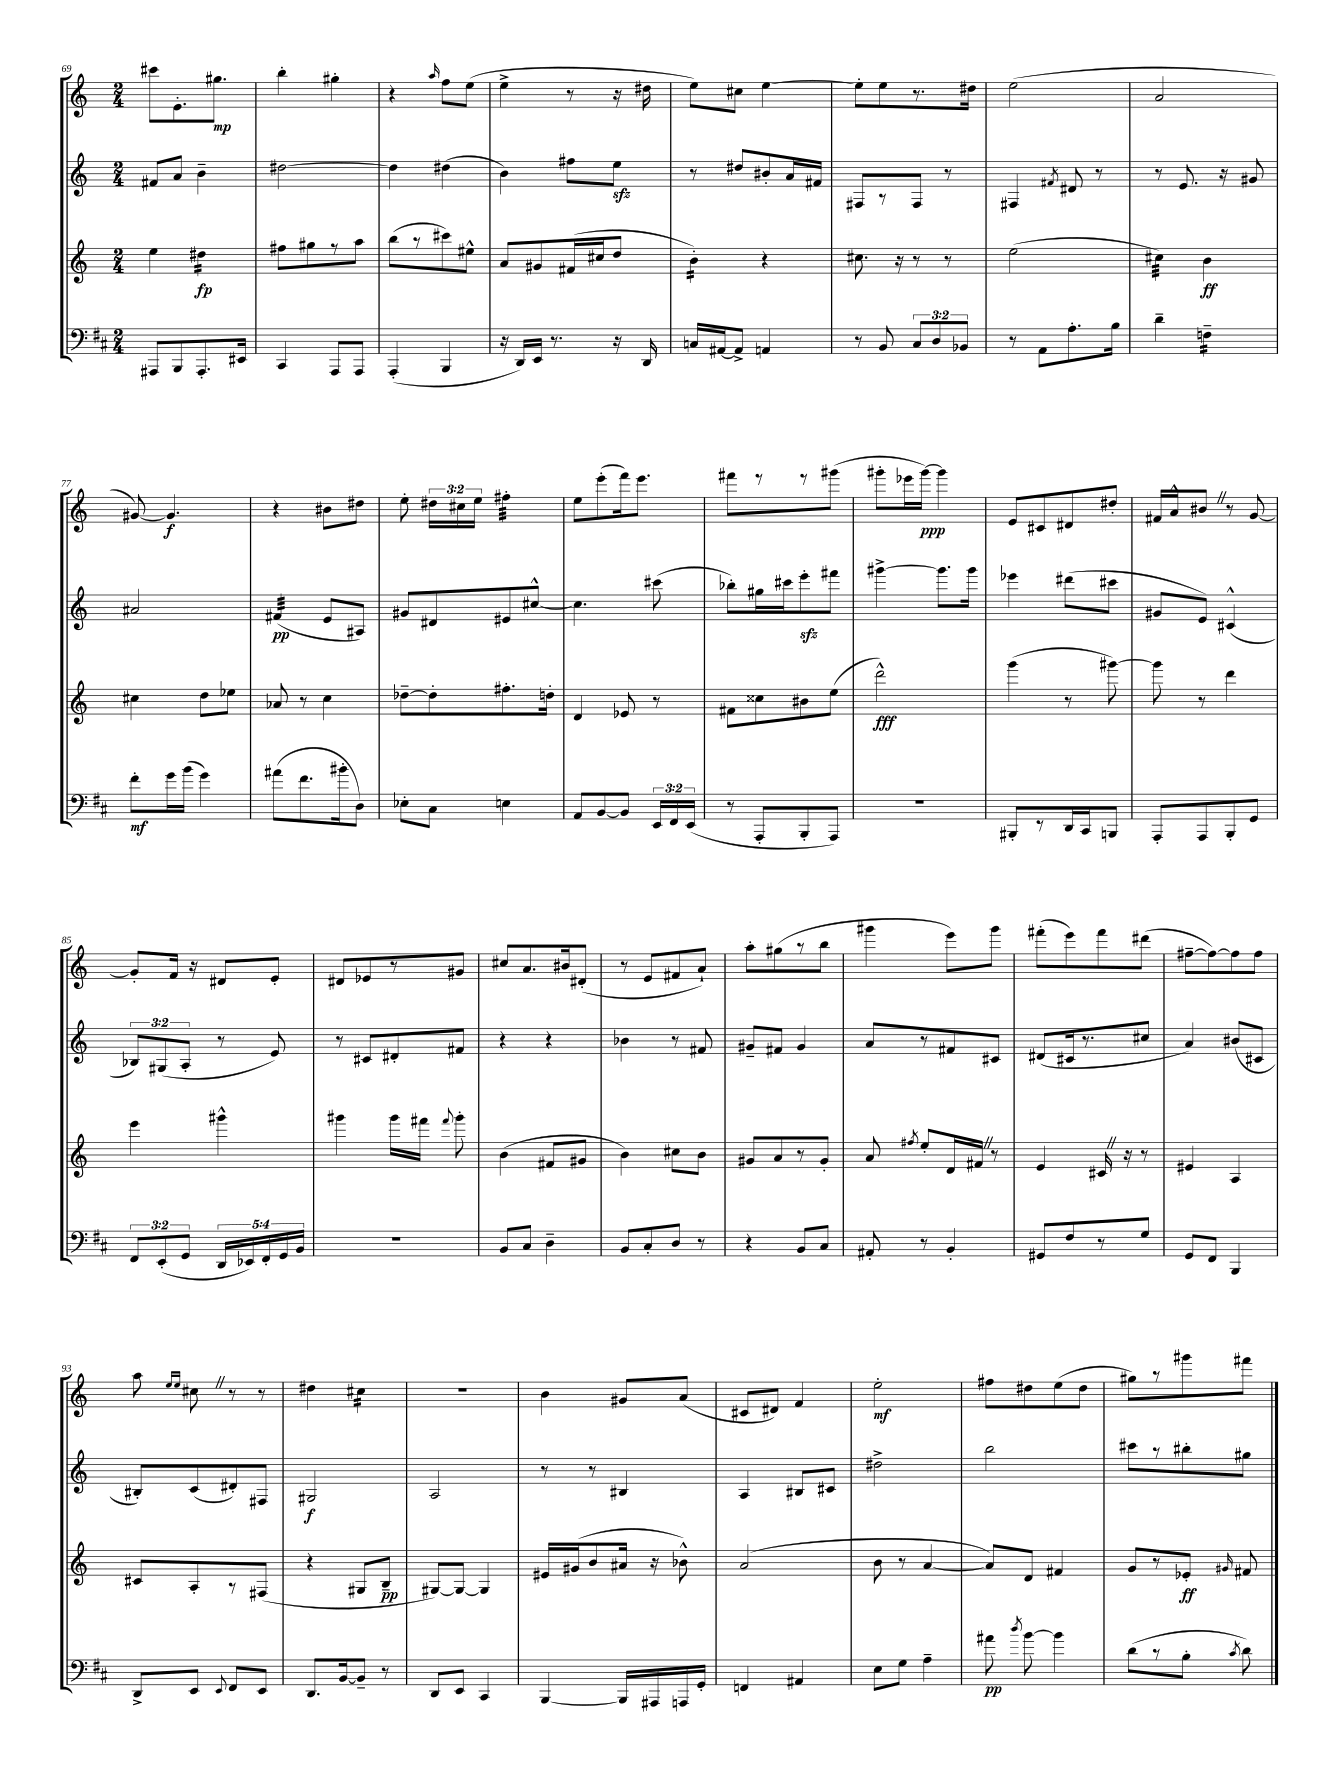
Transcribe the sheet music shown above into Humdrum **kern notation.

**kern	**kern	**kern	**kern
*staff4	*staff3	*staff2	*staff1
*clefF4	*clefG2	*clefG2	*clefG2
*k[f#c#]	*k[]	*k[]	*k[]
*M2/4	*M2/4	*M2/4	*M2/4
8AAA#	4ee	8f#	8ccc#
8BBB	.	8a	8.e'
8.AAA#'	4dd#	4b~	.
.	.	.	8.gg#
16EE#	.	.	.
=	=	=	=
4CC#	8ff#	[2dd#	4bb'
.	8gg#	.	.
8AAA	8r	.	4gg#'
8AAA	8aa	.	.
=	=	=	=
(4AAA'	(8bb	4dd#]	4r
.	8r	.	.
.	.	.	16qqaa
4BBB	8ccc#)	(4dd#	8ff
.	8ee#^^	.	(8ee
=	=	=	=
16r	8a	4b)	4ee^
16DD)	.	.	.
16EE	8g#	.	.
8.r	.	.	.
.	(16f#	8ff#	8r
.	16cc#	.	.
16r	8dd	8ee	16r
16DD	.	.	16dd#
=	=	=	=
16C	4b')	8r	8ee)
[16AA#	.	.	.
8AA#^]	.	8dd#	8cc#
4AA	4r	8b#'	[4ee
.	.	16a	.
.	.	16f#	.
=	=	=	=
8r	8.cc#	8F#	8ee']
8BB	.	8r	8ee
.	16r	.	.
12C#	8r	8F#	8.r
12D	.	.	.
.	8r	8r	.
12BB-	.	.	.
.	.	.	16dd#
=	=	=	=
8r	(2ee	4F#	(2ee
8AA	.	.	.
.	.	8qf#	.
8.A'	.	8d#	.
.	.	8r	.
16B	.	.	.
=	=	=	=
4d~	4cc#)	8r	2a
.	.	8.e	.
4F~	4b	.	.
.	.	16r	.
.	.	8g#	.
=	=	=	=
8f#'	4cc#	2a#	[8g#)
16g	.	.	4.g#]
(16b	.	.	.
4g)	8dd	.	.
.	8ee-	.	.
=	=	=	=
(8a#	8a-	(4f#	4r
8.f#	8r	.	.
.	4cc	8e	8b#
16b#'	.	.	.
8D)	.	8A#)	8dd#
=	=	=	=
8E-'	[8dd-~	8g#	8ee'
8C#	8dd-']	8d#	24dd#
.	.	.	24cc#
.	.	.	24ee
4E	8.ff#'	8e#	4ff#'
.	.	[8cc#^^	.
.	16dd'	.	.
=	=	=	=
8AA	4d	4.cc#]	8ee
[8BB	.	.	(8eee'
8BB]	8e-	.	16fff)
.	.	.	8.eee
24EE	8r	(8ccc#	.
24FF#	.	.	.
(24EE	.	.	.
=	=	=	=
8r	8f#	8bb-')	8fff#
8AAA'	8cc##	16gg#	8r
.	.	16ccc#	.
8BBB'	8b#	8eee'	8r
8AAA)	(8ee	8fff#	(8ggg#
=	=	=	=
2r	2ddd^^)	[4ggg#^	8ggg#'
.	.	.	16eee-
.	.	.	[16ggg#)
.	.	8.ggg#]	4ggg#]
.	.	16ggg#	.
=	=	=	=
8BBB#'	(4ggg	4eee-	8e
8r	.	.	8c#
16DD	8r	(8ddd#	8d#
16CC#	.	.	.
8BBB	[8ggg#)	8ccc#	8dd#'
=	=	=	=
8AAA'	8ggg#]	8g#	16f#
.	.	.	16a^^
8AAA	8r	8e)	8b#
8BBB'	4ddd	(4c#^^	8r
8GG	.	.	[8g
=	=	=	=
12FF#	4eee	12B-)	8g']
(12EE'	.	(12G#	.
.	.	.	16f
12GG	.	12A'	.
.	.	.	16r
20DD	4ggg#^^	8r	8d#
20EE-)	.	.	.
20FF#'	.	.	.
.	.	8e)	8e'
20GG	.	.	.
20BB	.	.	.
=	=	=	=
2r	4ggg#	8r	8d#
.	.	8c#	8e-
.	16ggg#	8d#'	8r
.	16fff#	.	.
.	8qqfff#	.	.
.	8ggg#'	8f#	8g#
=	=	=	=
8BB	(4b	4r	8cc#
8C#	.	.	8.a
4D~	8f#	4r	.
.	.	.	16b#
.	8g#	.	(8d#'
=	=	=	=
8BB	4b)	4b-	8r
8C#'	.	.	8e
8D	8cc#	8r	8f#
8r	8b	8f#	8a`)
=	=	=	=
4r	8g#	8g#~	8aa'
.	8a	8f#	(8gg#
8BB	8r	4g#	8r
8C#	8g#'	.	8bb
=	=	=	=
8AA#'	8a	8a	4ggg#
.	8qff#	.	.
8r	8ee'	8r	.
4BB'	16d	8f#	8eee)
.	16f#	.	.
.	8r	8c#	8ggg#
=	=	=	=
8GG#	4e	(8d#	(8fff#'
8F#	.	16c#	8eee)
.	.	8.r	.
8r	16c#	.	8fff#
.	16r	.	.
8G	8r	8cc#	(8ddd#
=	=	=	=
8GG	4e#	4a)	[8ff#~
8FF#	.	.	8ff#_)
4BBB	4A	(8b#	8ff#]
.	.	8c#	8ff#
=	=	=	=
8DD^	8c#	8B#')	8aa
.	.	.	16qqee
.	.	.	16qqee
8EE	8A'	(8c	8cc#
8qqEE	.	.	.
8FF#	8r	8d#')	8r
8EE	(8F#	8F#	8r
=	=	=	=
8.DD	4r	2G#	4dd#
[16BB	.	.	.
8BB~]	8G#	.	4cc#
8r	8B~	.	.
=	=	=	=
8DD	[8G#)	2A	2r
8EE	8G#_	.	.
4CC#	4G#]	.	.
=	=	=	=
[4BBB	16e#	8r	4b
.	(16g#	.	.
.	8b	8r	.
16BBB]	16a#	4B#	8g#
16AAA#	16r	.	.
16AAA	8b-^^)	.	(8a
16GG'	.	.	.
=	=	=	=
4FF	(2a	4A	8c#
.	.	.	8d#)
4AA#	.	8B#	4f
.	.	8c#	.
=	=	=	=
8E	8b	2dd#^	2ee'
8G	8r	.	.
4A~	[4a	.	.
=	=	=	=
8a#	8a])	2bb	8ff#
8qdd	.	.	.
[8b	8d	.	8dd#
4b]	4f#	.	(8ee
.	.	.	8dd#
=	=	=	=
(8d	8g	8ccc#	8gg#)
8r	8r	8r	8r
8B'	8e-'	8bb#'	8ggg#
8qc#	16qqg#	.	.
8d)	8f#	8gg#	8fff#
==	==	==	==
*-	*-	*-	*-
